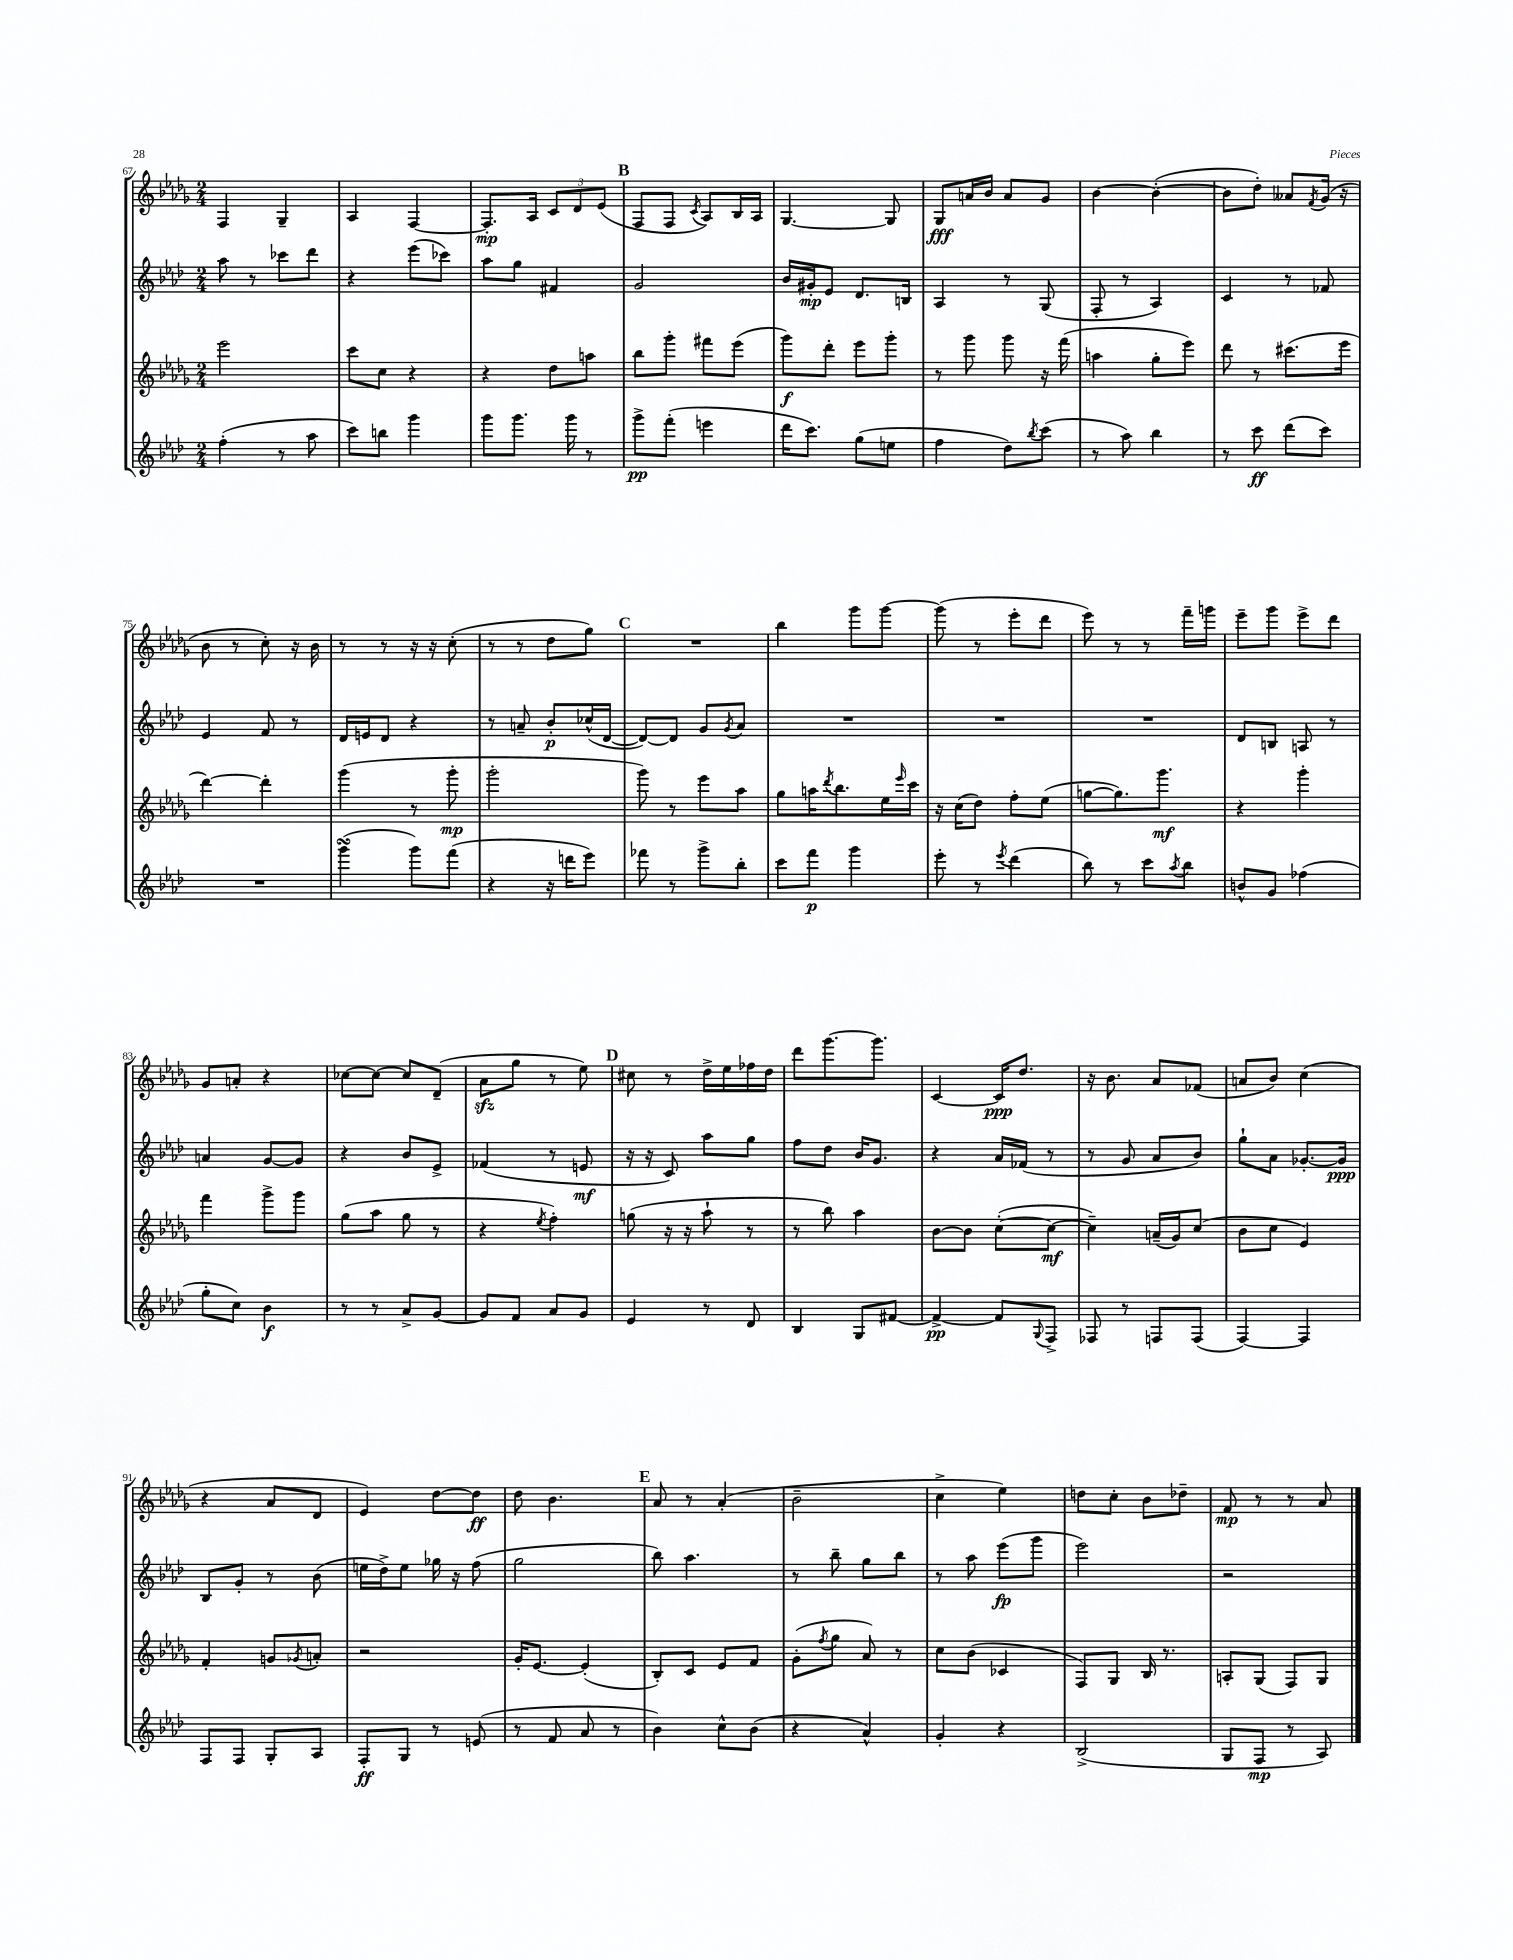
<<
\new StaffGroup <<
\new Staff = "s0" {
    \clef treble \key des \major \numericTimeSignature \time 2/4
    f4 ges4-- |
    aes4 f4~ |
    f8.-.\mp aes16 \tuplet 3/2 { c'8 des'8 ees'8( } |
    \mark \markup { \bold "B" } f8 f8 \acciaccatura { c'8 } aes8) bes16 aes16 |
    ges4.~ ges8 |
    ges8\fff a'16 bes'16 a'8 ges'8 |
    bes'4~ bes'4~-.( |
    bes'8 des''8-.) aeses'8 \acciaccatura { f'8 } ges'16( r16 |
    bes'8 r8 c''8-.) r16 bes'16 |
    r8 r8 r16 r16 c''8-.( |
    r8 r8 des''8 ges''8) |
    \mark \markup { \bold "C" } R2 |
    bes''4 ges'''8 ges'''8~ |
    ges'''8( r8 ees'''8-. des'''8 |
    ees'''8) r8 r8 f'''16-- g'''16 |
    ees'''8-- ges'''8 ees'''8-> des'''8 |
    ges'8 a'8-. r4 |
    ces''8~ ces''8~ ces''8 des'8--( |
    aes'8\sfz ges''8 r8 ees''8) |
    \mark \markup { \bold "D" } cis''8 r8 des''16-> ees''16 fes''16 des''16 |
    des'''8 ges'''8.~ ges'''8. |
    c'4~ c'16\ppp des''8. |
    r16 bes'8. aes'8 fes'8( |
    a'8 bes'8) c''4( |
    r4 aes'8 des'8 |
    ees'4) des''8~ des''8\ff |
    des''8 bes'4. |
    \mark \markup { \bold "E" } aes'8 r8 aes'4-.( |
    bes'2-- |
    c''4-> ees''4) |
    d''8 c''8-. bes'8 des''8-- |
    f'8\mp r8 r8 aes'8 \bar "|." |
}
\new Staff = "s1" {
    \clef treble \key aes \major \numericTimeSignature \time 2/4
    aes''8 r8 ces'''8 des'''8 |
    r4 ees'''8( ces'''8) |
    aes''8 g''8 fis'4 |
    \mark \markup { \bold "B" } g'2 |
    bes'16 gis'16-.\mp ees'8 des'8. b16 |
    aes4 r8 g8( |
    f8-. r8 aes4) |
    c'4 r8 fes'8 |
    ees'4 f'8 r8 |
    des'16 e'16 des'8 r4 |
    r8 a'8-- bes'8-.\p ces''16-^( des'16~ |
    \mark \markup { \bold "C" } des'8~) des'8 g'8 \acciaccatura { g'8 } aes'8 |
    R2 |
    R2 |
    R2 |
    des'8 b8 a8 r8 |
    a'4 g'8~ g'8 |
    r4 bes'8 ees'8-> |
    fes'4( r8 e'8\mf |
    \mark \markup { \bold "D" } r16 r16 c'8) aes''8 g''8 |
    f''8 des''8 bes'16 g'8. |
    r4 aes'16 fes'16( r8 |
    r8 g'8 aes'8 bes'8) |
    g''8-! aes'8 ges'8.~-. ges'16\ppp |
    bes8 g'8-. r8 bes'8( |
    e''16 des''16->) e''8 ges''16 r16 f''8( |
    g''2 |
    \mark \markup { \bold "E" } bes''8) aes''4. |
    r8 bes''8-- g''8 bes''8 |
    r8 aes''8 ees'''8\fp( g'''8 |
    ees'''2) |
    r2 \bar "|." |
}
\new Staff = "s2" {
    \clef treble \key des \major \numericTimeSignature \time 2/4
    ees'''2 |
    c'''8 c''8 r4 |
    r4 des''8 a''8 |
    \mark \markup { \bold "B" } bes''8 ges'''8-. fis'''8 ees'''8( |
    ges'''8\f) des'''8-. ees'''8 ges'''8-. |
    r8 ges'''8 ges'''8 r16 f'''16( |
    a''4 ges''8-. ees'''8) |
    des'''8 r8 cis'''8.( ees'''16 |
    des'''4~) des'''4-. |
    ges'''4( r8 ges'''8-.\mp |
    ges'''2-. |
    \mark \markup { \bold "C" } ges'''8) r8 ees'''8 aes''8 |
    ges''8 a''16 \acciaccatura { des'''8 } bes''8. ees''16 \grace { ees'''16 } c'''16 |
    r16 c''16( des''8) f''8-. ees''8( |
    g''8~ g''8.) ges'''8.\mf |
    r4 ges'''4-. |
    f'''4 ges'''8-> ges'''8 |
    ges''8( aes''8 ges''8 r8 |
    r4 \acciaccatura { ees''8 } f''4-.) |
    \mark \markup { \bold "D" } g''8( r16 r16 aes''8-! r8 |
    r8 bes''8) aes''4 |
    bes'8~ bes'8 c''8~-.( c''8~\mf |
    c''4--) a'16--( ges'16) c''8( |
    bes'8 c''8 ees'4) |
    f'4-. g'8 \acciaccatura { ges'8 } a'8-. |
    r2 |
    ges'16-. ees'8.~ ees'4-.( |
    \mark \markup { \bold "E" } bes8-.) c'8 ees'8 f'8 |
    ges'8-.( \acciaccatura { f''8 } ges''8 aes'8) r8 |
    c''8 bes'8( ces'4 |
    f8) ges8 bes16 r8. |
    a8-. ges8( f8) ges8 \bar "|." |
}
\new Staff = "s3" {
    \clef treble \key aes \major \numericTimeSignature \time 2/4
    f''4-.( r8 aes''8 |
    c'''8) b''8 g'''4 |
    g'''8 g'''8. g'''16 r8 |
    \mark \markup { \bold "B" } g'''8->\pp f'''8-.( e'''4 |
    des'''16 c'''8.) g''8( e''8 |
    f''4 des''8) \acciaccatura { bes''8 } c'''8( |
    r8 aes''8) bes''4 |
    r8 c'''8\ff des'''8( c'''8) |
    R2 |
    g'''4\turn( g'''8) f'''8( |
    r4 r16 d'''16 ees'''8) |
    \mark \markup { \bold "C" } fes'''8 r8 g'''8-> bes''8-. |
    c'''8 f'''8\p g'''4 |
    ees'''8-. r8 \acciaccatura { ees'''8 } des'''4( |
    bes''8) r8 c'''8 \acciaccatura { aes''8 } bes''8 |
    b'8-^ g'8 fes''4( |
    g''8-. c''8) bes'4\f |
    r8 r8 aes'8-> g'8~ |
    g'8 f'8 aes'8 g'8 |
    \mark \markup { \bold "D" } ees'4 r8 des'8 |
    bes4 g8 fis'8~ |
    fis'4~->\pp fis'8 \appoggiatura { g8 } f8-> |
    fes8 r8 f8 f8( |
    f4~) f4 |
    f8 f8 g8-. aes8 |
    f8-.\ff g8 r8 e'8( |
    r8 f'8 aes'8 r8 |
    \mark \markup { \bold "E" } bes'4) c''8-^ bes'8( |
    r4 aes'4-^) |
    g'4-. r4 |
    bes2->( |
    g8 f8\mp r8 aes8) \bar "|." |
}
>>
>>
\layout { \context { \Score currentBarNumber = #67 } }
